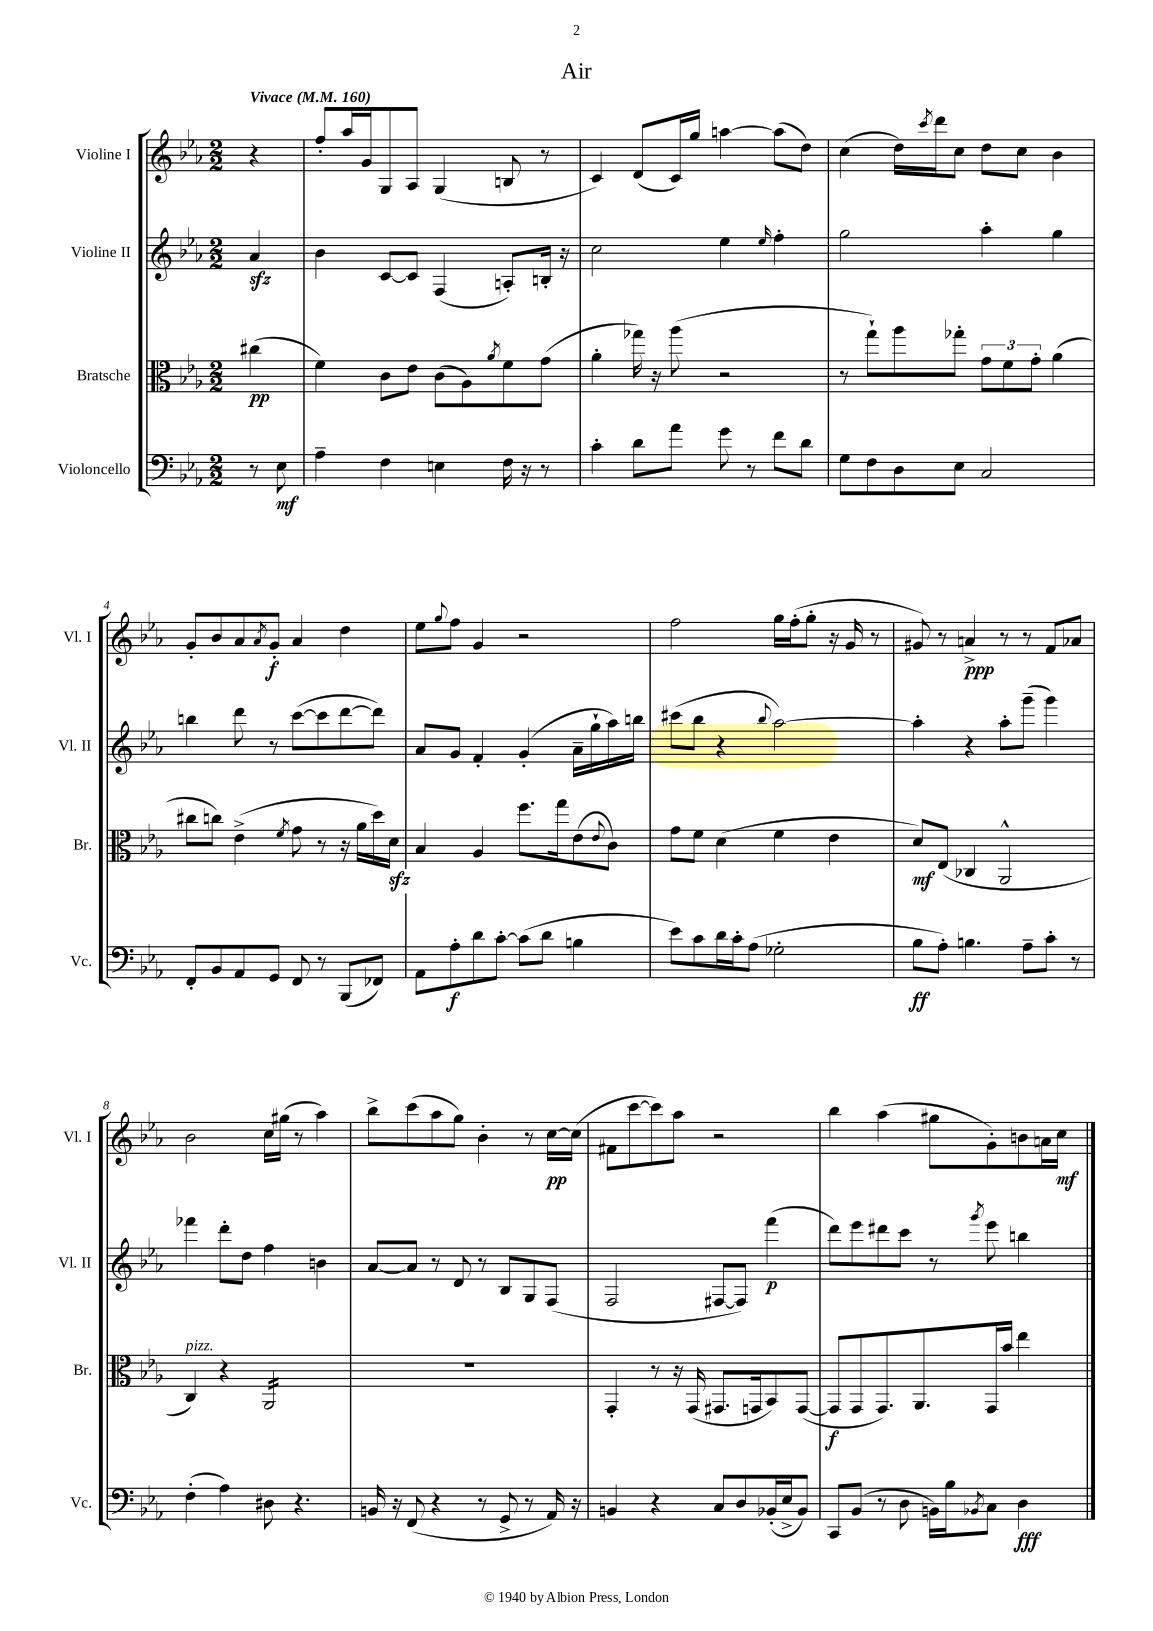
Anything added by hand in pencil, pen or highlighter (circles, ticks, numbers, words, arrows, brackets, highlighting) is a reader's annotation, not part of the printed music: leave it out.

**kern	**kern	**kern	**kern
*staff4	*staff3	*staff2	*staff1
*clefF4	*clefC3	*clefG2	*clefG2
*k[b-e-a-]	*k[b-e-a-]	*k[b-e-a-]	*k[b-e-a-]
*M2/2	*M2/2	*M2/2	*M2/2
*MM160	*MM160	*MM160	*MM160
8r	(4cc#\	4a-/	4r
8E-\	.	.	.
=	=	=	=
4A-~\	4f\)	4b-\	8ff'/L
.	.	.	16aa-/L
.	.	.	16g/J
4F\	8c\L	[8c/L	8G/
.	8e-\J	8c/]J	8A-/J
4E\	(8c\L	(4F/	(4G/
.	8A-\)	.	.
.	8qa-/	.	.
16F\	8f\	8A'/L)	8B/
16r	.	.	.
8r	(8g\J	16B'/Jk	8r
.	.	16r	.
=	=	=	=
4c'\	4a-'\	2cc\	4c/)
8d\L	16gg-\)	.	(8d/L
.	16r	.	.
8a-\J	(8aa-\	.	16c/L)
.	.	.	16gg/JJ
8g\	2r	4ee-\	[4aa\
8r	.	.	.
.	.	16qqee-/	.
8f\L	.	4ff'\	(8aa\]L
8d\J	.	.	8dd\J)
=	=	=	=
8G\L	8r	2gg\	(4cc\
8F\	8gg`\L)	.	.
8D\	8aa-\	.	16dd\LL)
.	.	.	8qccc/
.	.	.	16ddd\J
8E-\J	8gg-'\J	.	8cc\J
2C/	12g\L	4aa-'\	8dd\L
.	12f\	.	.
.	.	.	8cc\J
.	12g'\J	.	.
.	(4a-\	4gg\	4b-\
=	=	=	=
8FF'/L	8cc#\L	4bb\	8g'/L
8BB-/	8cc\J)	.	8b-/
8AA-/	(4e-^\	8ddd\	8a-/
.	.	.	8qa-/
8GG/J	.	8r	8g'/J
.	8qf/	.	.
8FF/	8g\	([8ccc\L	4a-/
8r	8r	8ccc\]	.
(8BBB-/L	16r	[8ddd\	4dd\
.	16a-\LL	.	.
8FF-/J)	16dd\)	8ddd\]J)	.
.	16d\JJ	.	.
=	=	=	=
8AA-\L	4B-/	8a-/L	8ee-\L
.	.	.	8qqgg/
8A-'\	.	8g/J	8ff\J
8d\	4A-/	4f'/	4g/
[8c'\J	.	.	.
(8c\]L	8.ff\L	(4g'/	2r
8d\J	.	.	.
.	16gg\k	.	.
4B\	(8e-\	16a-~\LL	.
.	.	16gg`\	.
.	8qqe-/	.	.
.	8c\J)	16aa-\)	.
.	.	16bb\JJ	.
=	=	=	=
8e-\L)	8g\L	(8ccc#\L	2ff\
8c\	8f\J	8bb-\J	.
16d\L	(4d\	4r	.
16c'\J	.	.	.
(8A-\J	.	.	.
.	.	8qqbb-/	.
2G-'\	4f\	[2aa-\)	16gg\LL
.	.	.	(16ff'\J
.	.	.	8gg'\J
.	4e-\	.	16r
.	.	.	16g/
.	.	.	8r
=	=	=	=
8B-\L	8d/L)	4aa-'\]	8g#/)
8A-'\J)	(8E-/J	.	8r
4.B\	4C-/	4r	4a^/
.	2AA-^^/	8aa-'\L	8r
8A-~\L	.	(8ggg~\J	8r
8c'\J	.	4ggg\)	8f/L
8r	.	.	8a-/J
=	=	=	=
(4F'\	4C/)	4fff-\	2b-\
4A-\)	4r	8ddd'\L	.
.	.	8dd\J	.
8D#\	2AA-/	4ff\	16cc\LL
.	.	.	(16gg#\JJ
4.r	.	.	8r
.	.	4b\	4aa-\)
=	=	=	=
16BB/	1r	[8a-/L	8bb-^\L
16r	.	.	.
(8FF/	.	8a-/]J	(8ccc\
4r	.	8r	8aa-\
.	.	8d/	8gg\J)
8r	.	8r	4b-'\
8GG^/	.	8B-/L	.
8r	.	8G/	8r
16AA-/)	.	(8F/J	[16cc\LL
16r	.	.	(16cc\]JJ
=	=	=	=
4BB/	4GG'/	2F/	8f#\L
.	.	.	[8ccc\
4r	8r	.	8ccc\])
.	16r	.	8aa-\J
.	(16GG/	.	.
8C/L	8.GG#/L	[8F#/L	2r
8D/	.	8F#/]J)	.
.	16GG/k	.	.
(16BB-'/L	8BB-/)	(4fff\	.
16E-^/J	.	.	.
8BB-/J)	([8GG/J	.	.
=	=	=	=
8CC/L	8GG/]L	8ddd\L)	4bb-\
(8BB-/J	8GG/	8eee-\	.
8r	8.GG/)	8ddd#\	(4aa-\
8D\	.	8ccc\J	.
.	8.AA-/	.	.
16BB\LL)	.	8r	8gg#\L
16B-\J	.	.	.
8qBB-/	.	8qggg/	.
8C\J	16GG/L	8eee-\	8g'\)
.	16b-/JJ	.	.
4D\	4ee-\	4bb\	8b\
.	.	.	16a\L
.	.	.	16cc\JJ
==	==	==	==
*-	*-	*-	*-
